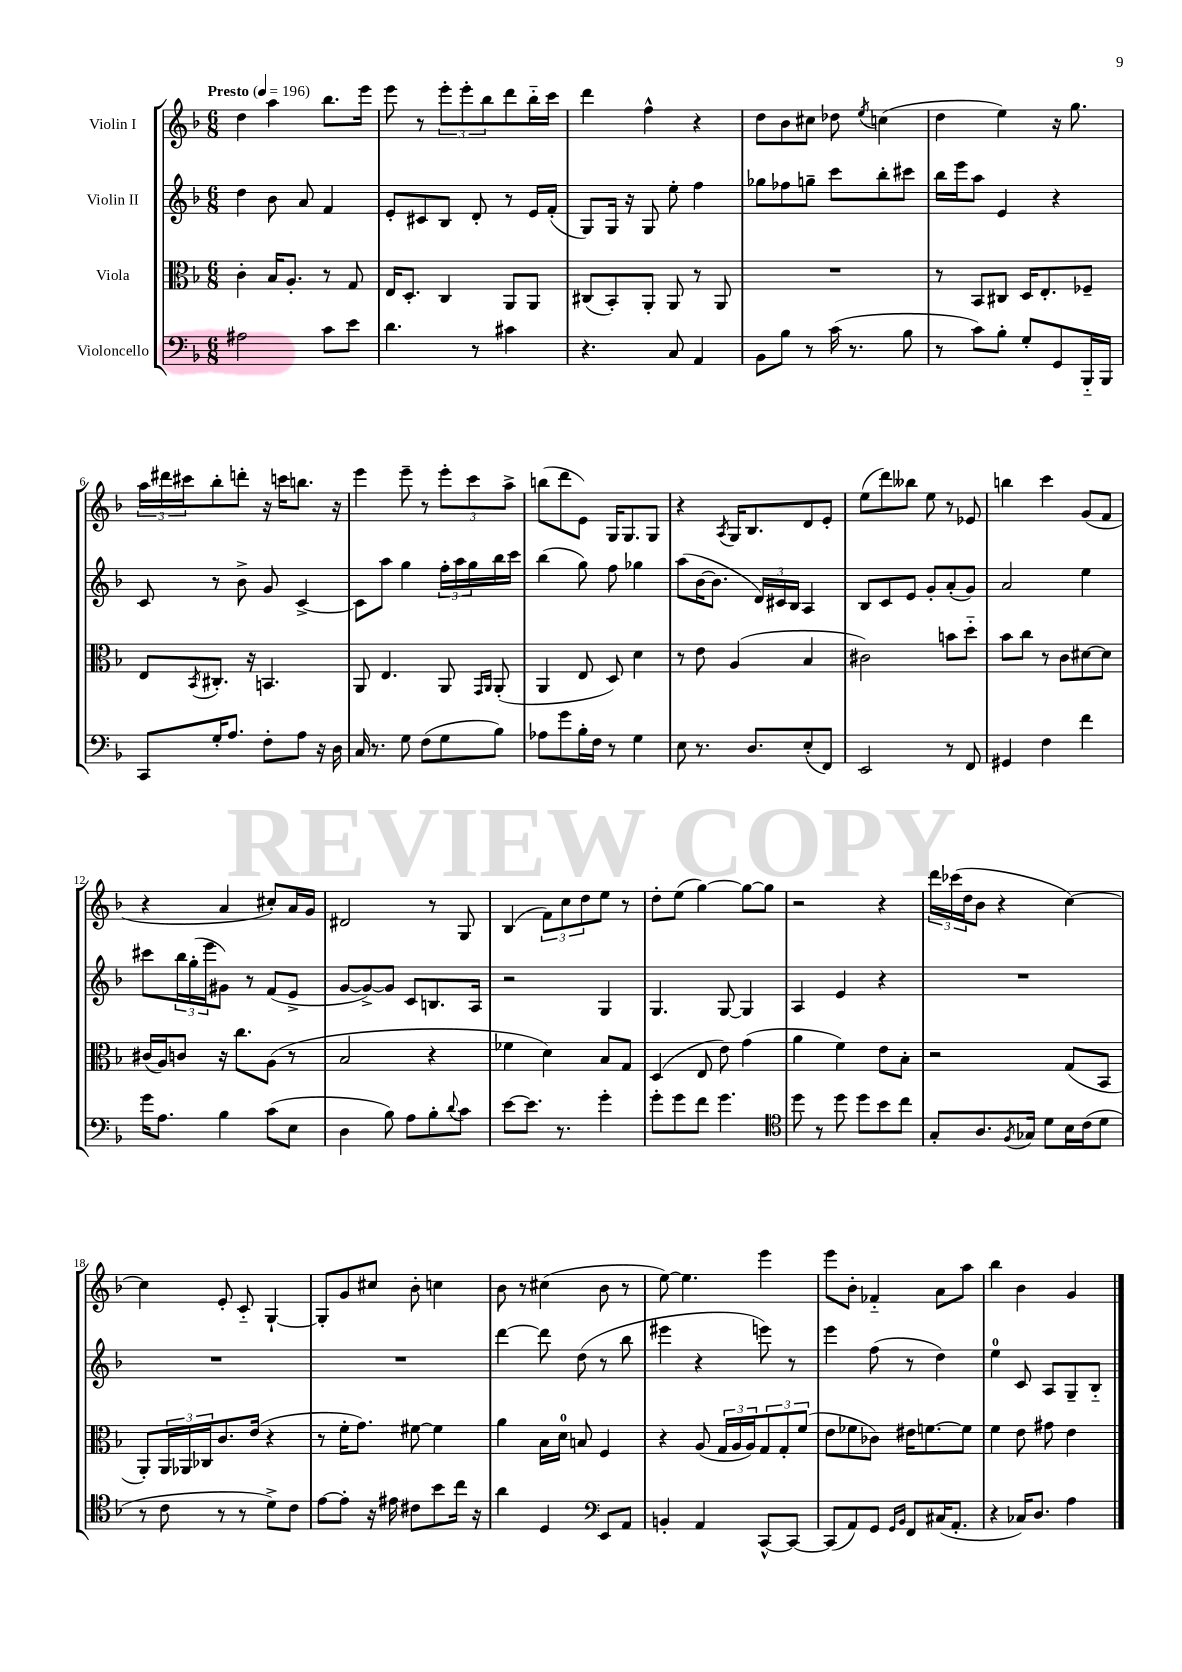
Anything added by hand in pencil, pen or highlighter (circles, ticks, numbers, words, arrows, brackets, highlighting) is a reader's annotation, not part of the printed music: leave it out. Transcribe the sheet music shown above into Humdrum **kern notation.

**kern	**kern	**kern	**kern
*staff4	*staff3	*staff2	*staff1
*clefF4	*clefC3	*clefG2	*clefG2
*k[b-]	*k[b-]	*k[b-]	*k[b-]
*M6/8	*M6/8	*M6/8	*M6/8
*MM196	*MM196	*MM196	*MM196
2A#	4c'	4dd	4dd
.	16B-	8b-	4aa
.	8.A'	.	.
.	.	8a	.
8c	8r	4f	8.bb-
8e	8G	.	.
.	.	.	16eee
=	=	=	=
4.d	16E	8e'	8eee
.	8.D'	.	.
.	.	8c#	8r
.	4C	8B-	12eee'
.	.	.	12eee'
8r	.	8d'	.
.	.	.	12bb-
4c#	8AA	8r	8ddd
.	8AA	16e	16bb-'~
.	.	(16f'	16ccc
=	=	=	=
4.r	(8C#	8G)	4ddd
.	8BB-')	16G	.
.	.	16r	.
.	8AA'	8G	4ff^^
8C	8AA	8ee'	.
4AA	8r	4ff	4r
.	8AA	.	.
=	=	=	=
8BB-	2.r	8gg-	8dd
8B-	.	8ff-	8b-
8r	.	8gg~	8cc#
(16c	.	8ccc	8dd-
8.r	.	.	.
.	.	.	8qee
.	.	8bb-'	(4cc
8B-	.	8ccc#	.
=	=	=	=
8r	8r	16bb-	4dd
.	.	16eee	.
8c)	8BB-	8aa	.
8B-'	8C#	4e	4ee)
8G'	16D	.	.
.	8.E'	.	.
8GG	.	4r	16r
.	.	.	8.gg
16BBB-'~	8F-~	.	.
16BBB-	.	.	.
=	=	=	=
8CC	8E	8c	24aa
.	.	.	24ddd#
.	.	.	24ccc#
.	8qBB-	.	.
16G'	8.C#'	8r	8bb-'
8.A	.	.	.
.	.	8b-^	8ddd'
.	16r	.	.
8F'	4.BB	8g	16r
.	.	.	16ccc
8A	.	[4c^	8.bb
16r	.	.	.
16D	.	.	16r
=	=	=	=
16C	8AA	8c]	4eee
8.r	.	.	.
.	4.E	8aa	.
8G	.	4gg	8eee~
(8F	.	.	8r
8G	8AA	24ff'	12eee'
.	.	24aa	.
.	.	24gg	12ccc
.	16qqGG	.	.
.	16qqAA	.	.
8B-)	(8AA'	16bb-	.
.	.	.	12aa^
.	.	16ccc	.
=	=	=	=
8A-	4AA	(4bb-	(8bb
8g	.	.	8ddd
16B-'	8E	8gg)	8e)
16F	.	.	.
8r	8D)	8ff	16G
.	.	.	8.G
4G	4d	4gg-	.
.	.	.	8G
=	=	=	=
8E	8r	(8aa	4r
8.r	8e	[16b-	.
.	.	8.b-]	.
.	.	.	8qA
.	(4A	.	16G
8.D	.	.	8.B-
.	.	24d)	.
.	.	24c#	.
.	.	24B-	.
(8E'	4B-	4A	8d
8FF)	.	.	8e'
=	=	=	=
2EE	2c#)	8B-	(8ee
.	.	8c	8ddd)
.	.	8e	8bb--
.	.	8g'	8ee
8r	8b	(8a'	8r
8FF	8dd'~	8g)	8e-
=	=	=	=
4GG#	8b-	2a	4bb
.	8cc	.	.
4F	8r	.	4ccc
.	8c	.	.
4f	[8d#	4ee	(8g
.	8d#]	.	8f
=	=	=	=
16g	(16c#	8ccc#	4r
8.A	16A)	.	.
.	8c	24bb-	.
.	.	(24gg'	.
.	.	24eee	.
4B-	16r	8g#)	4a
.	8.cc	.	.
.	.	8r	.
(8c	(8A	(8f	8cc#')
8E	8r	8e^	16a
.	.	.	16g
=	=	=	=
4D	2B-	[8g	2d#
.	.	8g^_)	.
8B-)	.	8g]	.
8A	.	8c	.
8B-'	4r	8.B	8r
8qqd	.	.	.
8c	.	.	8G
.	.	16A	.
=	=	=	=
[8e	4f-	2r	(4B-
8.e]	.	.	.
.	4d)	.	12f)
8.r	.	.	.
.	.	.	12cc
.	.	.	12dd
4g'	8B-	4G	8ee
.	8G	.	8r
=	=	=	=
8g'	(4D	4.G	8dd'
8g	.	.	(8ee
8f	8E	.	[4gg)
4.g	8e)	[8G	.
.	(4g	4G]	8gg_
.	.	.	8gg]
=	=	=	=
*clefC4	*	*	*
8dd	4a	4A	2r
8r	.	.	.
8dd	4f)	4e	.
8dd	.	.	.
8b-	8e	4r	4r
8cc	8B-'	.	.
=	=	=	=
8G'	2r	2.r	24ddd
.	.	.	(24ccc-
.	.	.	24dd
8.A	.	.	8b-
.	.	.	4r
8qF	.	.	.
16G-	.	.	.
8d	.	.	.
16B-	(8G	.	[4cc)
(16c	.	.	.
8d	8BB-	.	.
=	=	=	=
8r	8AA')	2.r	4cc]
8c	24AA	.	.
.	24AA-	.	.
.	24C-	.	.
8r	8.c	.	8e'
8r	.	.	8c'~
.	(16e	.	.
8d^)	4r	.	[4G`
8c	.	.	.
=	=	=	=
[8e	8r	2.r	8G']
8e']	16f'	.	8g
.	8.g)	.	.
16r	.	.	8cc#
16e#	.	.	.
8c#	[8f#	.	8b-'
8b-	4f#]	.	4cc
16cc	.	.	.
16r	.	.	.
=	=	=	=
4a	4a	[4ddd	8b-
.	.	.	8r
4D	16B-	8ddd]	(4cc#
.	16d	.	.
.	8B	(8dd	.
*clefF4	*	*	*
8EE	4F	8r	8b-
8AA	.	8bb-	8r
=	=	=	=
4BB'	4r	4eee#	[8ee)
.	.	.	4.ee]
4AA	(8A	4r	.
.	24G	.	.
.	24A	.	.
.	24A)	.	.
[8CC^^	12G	8eee)	4eee
.	12G'	.	.
8CC_	.	8r	.
.	(12f	.	.
=	=	=	=
(8CC]	8e	4eee	8eee
8AA)	8f-	.	8b-'
8GG	8c-)	(8ff	4f-'~
16qqGG	.	.	.
16qqBB-	.	.	.
8FF	16e#	8r	.
.	[8.f	.	.
(16C#	.	4dd)	8a
8.AA'	.	.	.
.	8f]	.	8aa
=	=	=	=
4r	4f	4ee	4bb-
16C-)	8e	8c	4b-
8.D	.	.	.
.	8g#	8A	.
4A	4e	8G~	4g
.	.	8B-'~	.
==	==	==	==
*-	*-	*-	*-
